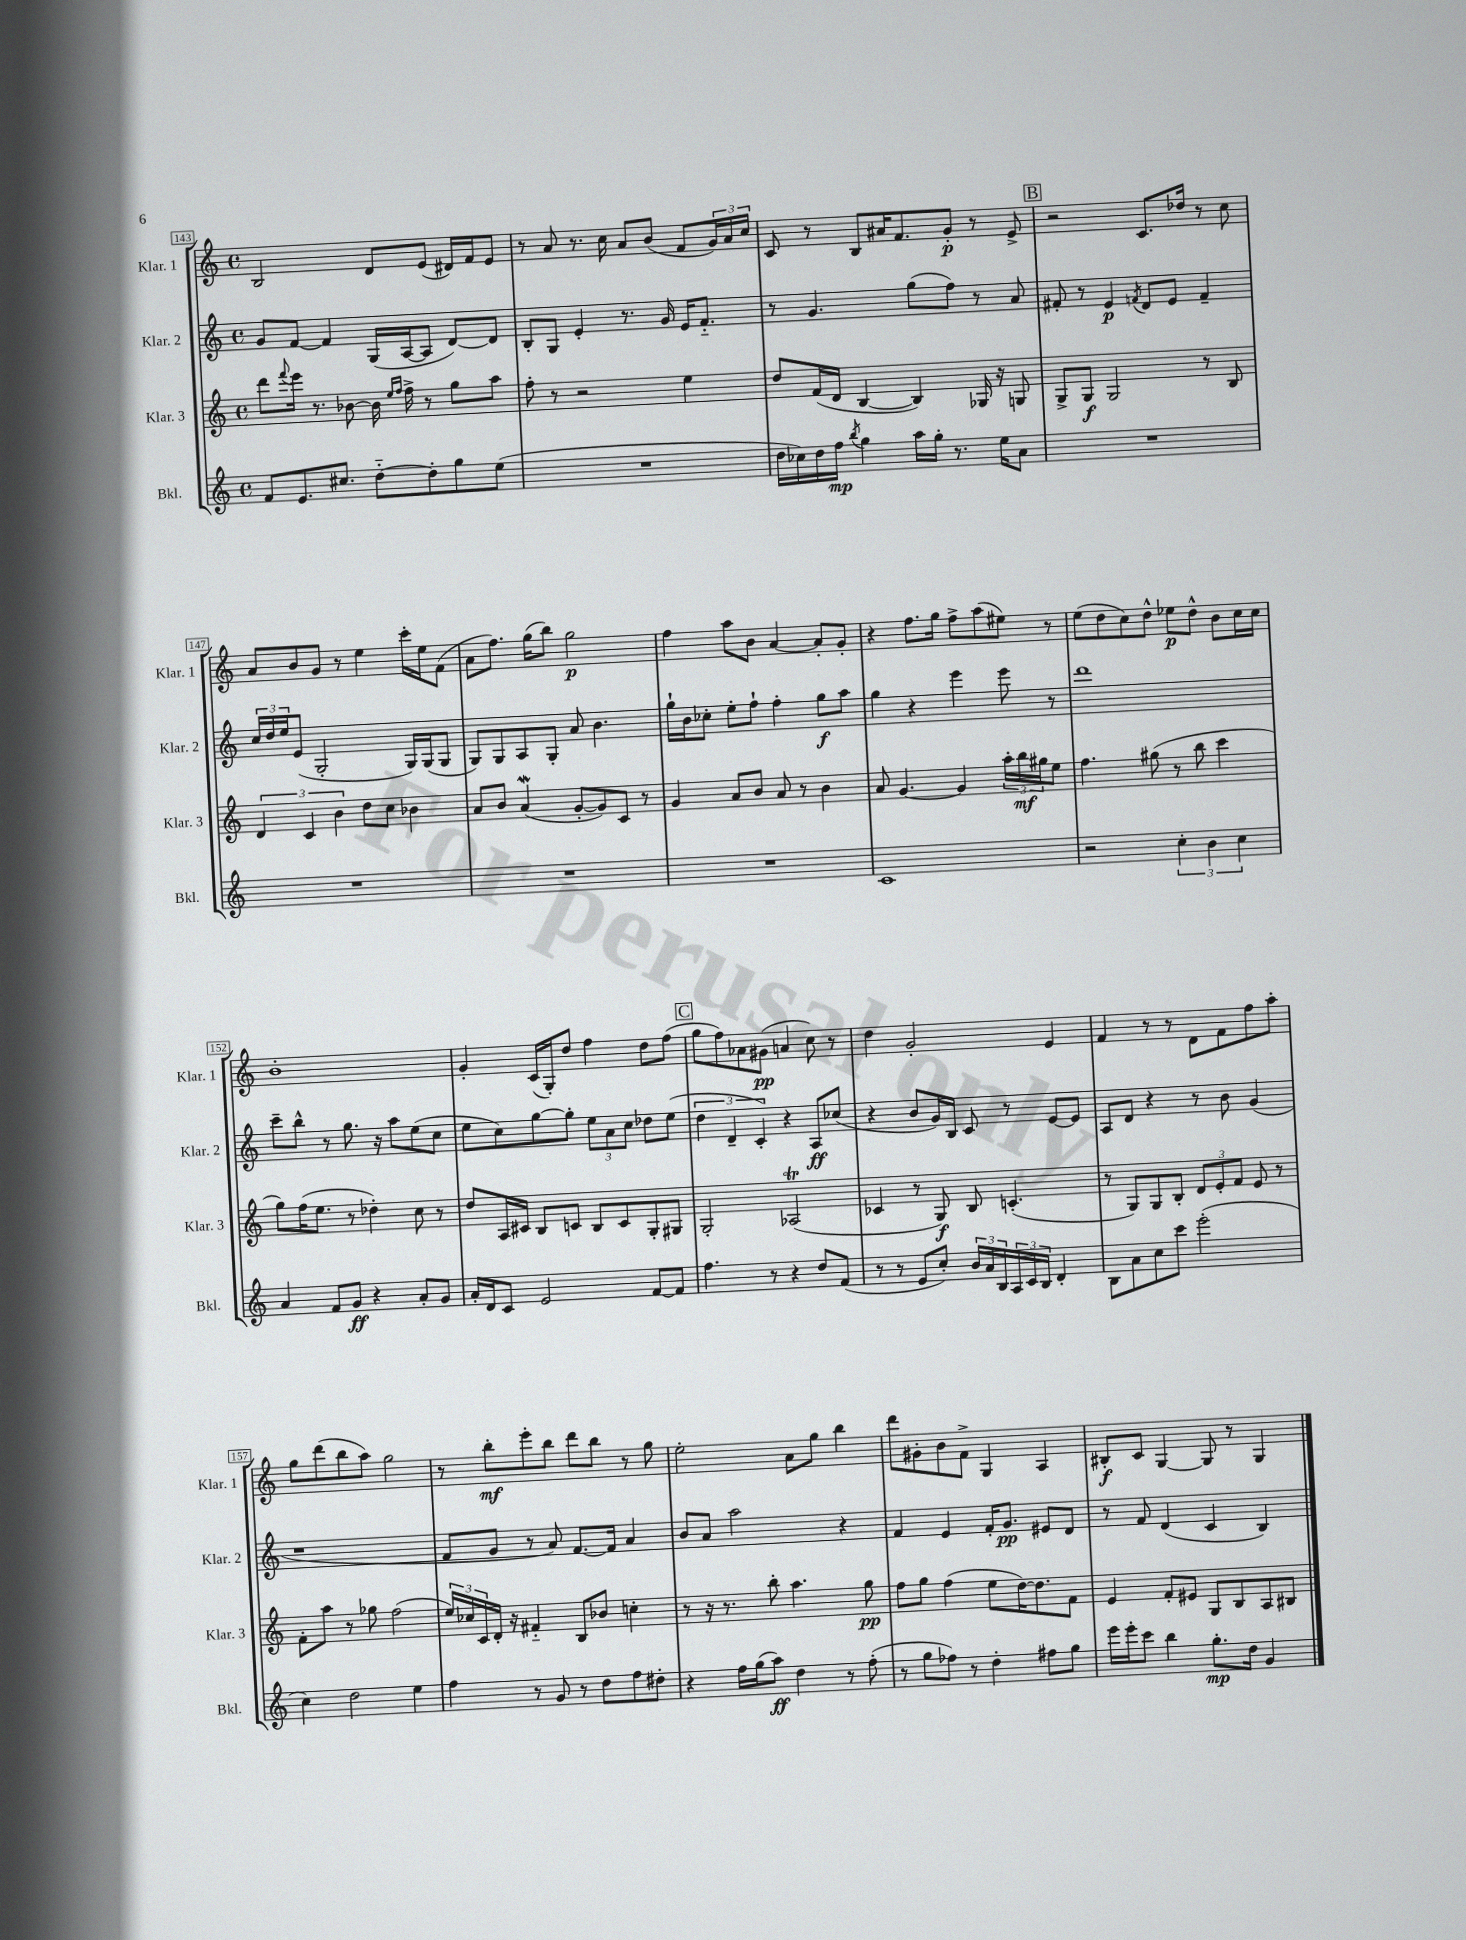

**kern	**kern	**kern	**kern
*staff4	*staff3	*staff2	*staff1
*clefG2	*clefG2	*clefG2	*clefG2
*k[]	*k[]	*k[]	*k[]
*M4/4	*M4/4	*M4/4	*M4/4
*met(c)	*met(c)	*met(c)	*met(c)
8f	8ddd	8g	2B
.	8qqfff	.	.
8.e	16eee	[8f	.
.	8.r	.	.
.	.	4f]	.
8.cc#	.	.	.
.	[8b-	.	.
[8dd'~	16b-]	(16G	8d
.	16qqee	.	.
.	16qqff	.	.
.	16ff^	[16A	.
8dd']	8r	8A]	(8e
8gg	8gg	[8d)	16d#)
.	.	.	16f
(8ee	8aa	8d]	8e
=	=	=	=
1r	8ff'	8B'	8r
.	8r	8G	8a
.	2r	4e'	8.r
.	.	.	16cc
.	.	8.r	8a
.	.	.	(8b
.	.	16g	.
.	4ee	16e	8f
.	.	8.f'~	.
.	.	.	24g)
.	.	.	24a
.	.	.	24cc
=	=	=	=
16dd	8dd	8r	8c
16cc-)	.	.	.
16dd	(16f	4.g	8r
16ff	16d	.	.
8qbb	.	.	.
4gg	[4B	.	8B
.	.	.	16a#
.	.	.	8.f
16aa	4B])	(8gg	.
16gg'	.	.	.
8.r	.	8ff)	8g'
.	16G-	8r	8r
16ee	16r	.	.
8a	8G	8a	8e^
=	=	=	=
1r	8G^	8f#'	2r
.	8G	8r	.
.	2G	4e	.
.	.	8qf	.
.	.	8d	8.c
.	.	8e	.
.	.	.	16dd-
.	8r	4f~	8r
.	8B	.	8cc
=	=	=	=
1r	6d	24cc	8a
.	.	24dd	.
.	.	24ee	.
.	.	(8e	8b
.	6c	.	.
.	.	2G'	8g
.	6b	.	.
.	.	.	8r
.	8dd	.	4ee
.	8cc	.	.
.	4b-	16G)	16ccc'
.	.	(16G	16ee
.	.	8G	(8f
=	=	=	=
1r	8a	8G)	8a
.	8b	8G	8.ff)
.	(4a	8A	.
.	.	.	(16gg
.	.	8G'	8bb)
.	[8g'	8a	2gg
.	8g])	4.b	.
.	8c	.	.
.	8r	.	.
=	=	=	=
1r	4g	16gg`	4ff
.	.	16b	.
.	.	8cc-'	.
.	8a	8ee'	8aa
.	8b	8ff`	8b
.	8a	4ff'	[4a
.	8r	.	.
.	4b	8gg	8a']
.	.	8aa	8g'
=	=	=	=
1c	8a	4gg	4r
.	[4.g	.	.
.	.	4r	8.ff
.	.	.	16gg
.	4g]	4eee	8ff^
.	.	.	(8aa
.	24aa'	8eee	8ee#)
.	24bb	.	.
.	24gg#	.	.
.	8ee	8r	8r
=	=	=	=
2r	4.ff	1ddd	(8ee
.	.	.	8dd
.	.	.	8cc)
.	(8gg#	.	8dd^^
6cc'	8r	.	8ee-
.	8bb	.	8dd^^
6b	.	.	.
.	4ccc	.	8b
6cc	.	.	.
.	.	.	16cc
.	.	.	16cc
=	=	=	=
4a	8gg)	8ccc~	1b'
.	(16ff	8bb^^	.
.	8.ee	.	.
8f	.	8r	.
8g	8r	8.gg	.
4r	4dd-')	.	.
.	.	16r	.
.	.	8aa	.
8a'	8cc	(8ee	.
8g	8r	8cc	.
=	=	=	=
16a'	8dd	8ee	4g'
16d	.	.	.
8c	16A	8cc)	.
.	16c#	.	.
2e	8B	[8gg	(16c
.	.	.	16G')
.	8c	8gg']	8dd
.	8B	12ee	4ff
.	.	12a	.
.	8c	.	.
.	.	12cc	.
[8f	8G'	8dd-	8dd
8f]	8G#	(8ee	(8ff
=	=	=	=
4.ff	2G'	6dd	8gg
.	.	.	8ff)
.	.	6d~	.
.	.	.	8a-
.	.	6c')	.
8r	.	.	(8g#
4r	(2A-	4r	4a
8dd	.	8A	8cc)
(8f	.	(8cc-	8r
=	=	=	=
8r	4c-	4r	4dd
8r	.	.	.
8e	8r	8b	2g'
8cc')	8G)	16g)	.
.	.	16B	.
24b	8B	8c	.
24a	.	.	.
24B	.	.	.
24A	(4.c'	8r	.
24c	.	.	.
24B	.	.	.
4d'	.	[8e	4e
.	.	8e]	.
=	=	=	=
8B	8r	8A	4f
8a	8G)	8d	.
8cc	8G	4r	8r
8ccc	8B'	.	8r
(2eee'	12d	8r	8d
.	12e'	.	.
.	.	8b	8f
.	12f	.	.
.	8e	(4g	8ff
.	8r	.	8aa'
=	=	=	=
4cc)	8f'	1r	8gg
.	8aa	.	(8ddd
2dd	8r	.	8bb
.	8gg-	.	8aa)
.	(2ff	.	2gg
4ee	.	.	.
=	=	=	=
4ff	24ee)	8f	8r
.	24cc-	.	.
.	24c	.	.
.	16d'	8g	8bb'
.	16r	.	.
8r	4f#'~	8r	8eee'
8g	.	8a)	8bb
8r	8B	[8.f	8ddd
8dd	8b-	.	8bb
.	.	16f]	.
8ff	4cc'	4a	8r
8dd#'	.	.	8gg
=	=	=	=
4r	8r	8b	2ee'
.	16r	8a	.
.	8.r	.	.
16ff	.	2aa	.
(16gg	.	.	.
8aa)	8bb'	.	.
4dd	4.aa	.	8a
.	.	.	8gg
8r	.	4r	4bb
(8ff'	8gg	.	.
=	=	=	=
8r	8ff	4f	8ddd
8gg	8gg	.	8g#'
8ff-)	(4ff	4e	8b
8r	.	.	8f^
4dd'	8ee	16f'	4G
.	.	8.g	.
.	[16dd)	.	.
.	8.dd]	.	.
8ff#	.	8e#	4A
8gg	8f	8d	.
=	=	=	=
16eee	4e	8r	8B#'
16eee'	.	.	.
8ccc	.	8f	8c
4bb	8f'	(4d	[4G
.	8e#	.	.
8.gg'	8G	4c	8G]
.	8B	.	8r
16dd	.	.	.
4g	8A	4B)	4G
.	8B#	.	.
==	==	==	==
*-	*-	*-	*-
